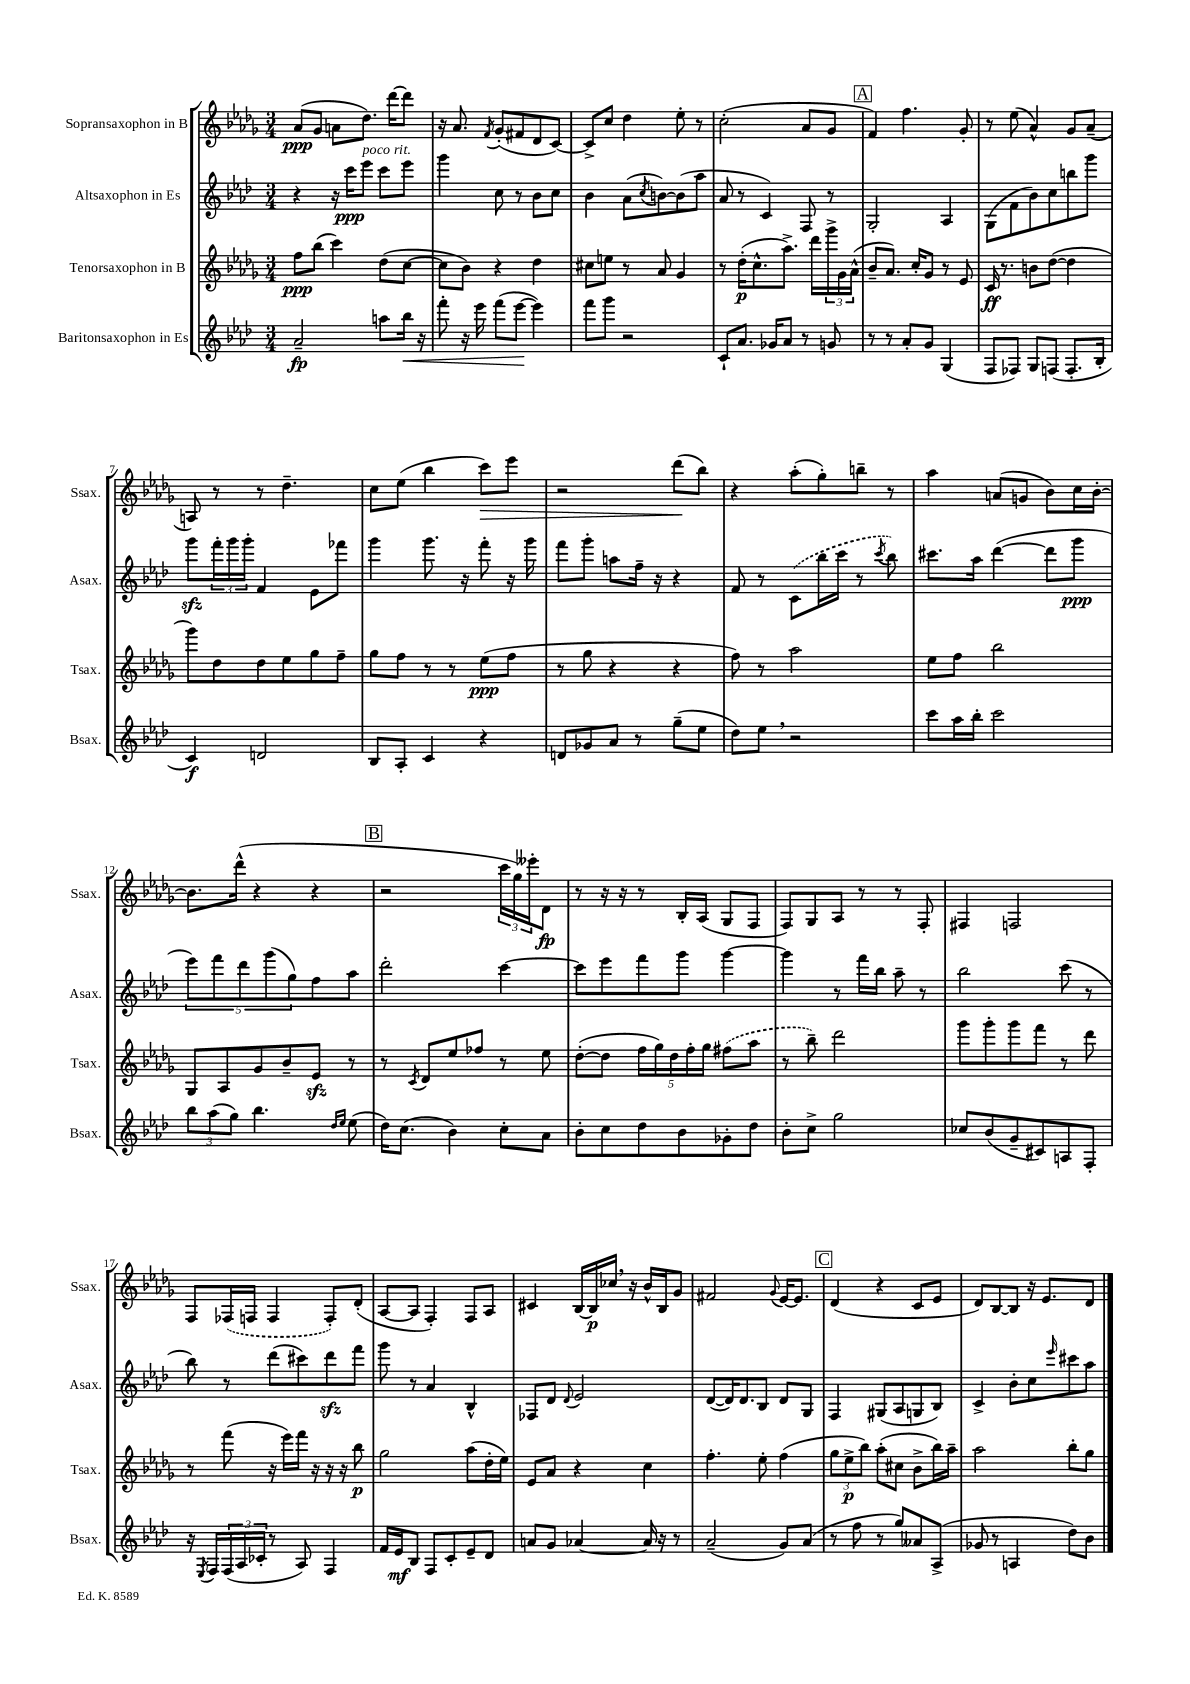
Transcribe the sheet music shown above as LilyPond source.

<<
\new StaffGroup <<
\new Staff = "s0" \with { instrumentName = "Sopransaxophon in B" shortInstrumentName = "Ssax." } {
    \clef treble \key des \major \numericTimeSignature \time 3/4
    aes'8\ppp( ges'8 a'8 des''8.) des'''16~ des'''8 |
    r16 aes'8. \acciaccatura { f'8 } ges'8-.( fis'8 des'8 c'8~) |
    c'8-> c''8 des''4 ees''8-. r8 |
    c''2-.( aes'8 ges'8 |
    \mark \markup { \box "A" } f'4) f''4. ges'8-. |
    r8 ees''8( aes'4-^) ges'8 aes'8--( |
    a8) r8 r8 des''4.-- |
    c''8 ees''8( bes''4 c'''8\>) ees'''8 |
    r2 des'''8\!( bes''8) |
    r4 aes''8-.( ges''8-.) b''8-- r8 |
    aes''4 a'8( g'8 bes'8) c''16 bes'16~-. |
    bes'8. des'''16-^( r4 r4 |
    \mark \markup { \box "B" } r2 \tuplet 3/2 { c'''16 ges''16) eeses'''16-. } des'8\fp |
    r8 r16 r16 r8 bes16-. aes16( ges8 f8 |
    f8) ges8 aes8 r8 r8 f8-. |
    fis4 f2 |
    f8 \once \slurDashed fes16( f16 f4 f8-.) des'8-.( |
    aes8~ aes8 f4-.) f8 aes8 |
    cis'4 bes16~ bes16\p ces''16 \breathe r16 bes'16-^ bes16 ges'8 |
    fis'2 \appoggiatura { ges'8 } ees'16~ ees'8. |
    \mark \markup { \box "C" } des'4( r4 c'8 ees'8 |
    des'8) bes8~ bes8 r16 ees'8. des'8 \bar "|." |
}
\new Staff = "s1" \with { instrumentName = "Altsaxophon in Es" shortInstrumentName = "Asax." } {
    \clef treble \key aes \major \numericTimeSignature \time 3/4
    r4 r16 c'''16\ppp ees'''8^\markup { \italic "poco rit." } c'''8 ees'''8 |
    g'''4 c''8 r8 bes'8 c''8 |
    bes'4 aes'8( \acciaccatura { c''8 } b'8~) b'8( aes''8 |
    aes'8 r8 c'4) f8 r8 |
    \mark \markup { \box "A" } g2-. aes4 |
    g8( f'8 bes'8) c''8 b''8 g'''8 |
    g'''8\sfz \tuplet 3/2 { f'''16-. g'''16 g'''16-. } f'4 ees'8 fes'''8 |
    g'''4 g'''8. r16 f'''8-. r16 g'''16 |
    f'''8 g'''8-. a''8 f''16-- r16 r4 |
    f'8 r8 \once \slurDashed c'8( bes''16 c'''16 r8 \acciaccatura { c'''8 } bes''8) |
    cis'''8. aes''16 des'''4~( des'''8 g'''8\ppp |
    \tuplet 5/4 { ees'''8) f'''8 des'''8 g'''8( g''8) } f''8 aes''8 |
    \mark \markup { \box "B" } des'''2-. c'''4~ |
    c'''8 ees'''8 f'''8 g'''8 g'''4~ |
    g'''4 r8 f'''16 bes''16 aes''8-- r8 |
    bes''2 c'''8( r8 |
    bes''8) r8 des'''8( cis'''8) des'''8\sfz f'''8 |
    g'''8 r8 aes'4 bes4-^ |
    fes8 des'8 \appoggiatura { des'8 } ees'2 |
    des'8~( des'16) des'8. bes8 des'8 g8 |
    \mark \markup { \box "C" } f4 gis8( aes8 g8 bes8) |
    c'4-> bes'8-. c''8 \grace { ees'''16 } cis'''8 aes''8 \bar "|." |
}
\new Staff = "s2" \with { instrumentName = "Tenorsaxophon in B" shortInstrumentName = "Tsax." } {
    \clef treble \key des \major \numericTimeSignature \time 3/4
    f''8\ppp bes''8( c'''4) des''8( c''8~ |
    c''8 bes'8) r4 des''4 |
    cis''8 e''8 r8 aes'8 ges'4 |
    r8 des''16-.\p( c''8.-^ aes''8.->) des'''16 \tuplet 3/2 { ges'''16-> ges'16 aes'16-^( } |
    \mark \markup { \box "A" } bes'8-- aes'8.) c''16-. ges'8 r8 ees'8 |
    c'16\ff r8. b'8 des''8~( des''4 |
    ges'''8) des''8 des''8 ees''8 ges''8 f''8-- |
    ges''8 f''8 r8 r8 ees''8\ppp( f''8 |
    r8 ges''8 r4 r4 |
    f''8) r8 aes''2 |
    ees''8 f''8 bes''2 |
    ges8 aes8 ges'8 bes'8-- ees'8\sfz r8 |
    \mark \markup { \box "B" } r8 \acciaccatura { c'8 } des'8 ees''8 fes''8 r8 ees''8 |
    des''8~-.( des''8 \tuplet 5/4 { f''16 ges''16) des''16 f''16-. ges''16 } \once \slurDashed fis''8( aes''8 |
    r8 bes''8--) des'''2 |
    ges'''8 ges'''8-. ges'''8 f'''8 r8 des'''8 |
    r8 f'''8( r16 ees'''16) f'''16 r16 r16 r16 bes''8\p |
    ges''2 aes''8( des''16-. ees''16) |
    ees'8 aes'8 r4 c''4 |
    f''4.-. ees''8-. f''4( |
    \mark \markup { \box "C" } \tuplet 3/2 { ges''8 ees''8->\p bes''8) } aes''8-.( cis''8 bes'8-> bes''16) aes''16-- |
    aes''2 bes''8-. ges''8 \bar "|." |
}
\new Staff = "s3" \with { instrumentName = "Baritonsaxophon in Es" shortInstrumentName = "Bsax." } {
    \clef treble \key aes \major \numericTimeSignature \time 3/4
    aes'2--\fp a''8 bes''16\< r16 |
    f'''8-. r16 ees'''16 f'''8( ees'''8~\! ees'''4) |
    f'''8 g'''8 r2 |
    c'8-! aes'8. ges'16 aes'8 r8 g'8 |
    \mark \markup { \box "A" } r8 r8 aes'8-. g'8 g4( |
    f8 fes8) g8 f8( f8.-. bes16-. |
    c'4\f) d'2 |
    bes8 aes8-. c'4 r4 |
    d'8 ges'8 aes'8 r8 g''8--( ees''8 |
    des''8) ees''8 \breathe r2 |
    c'''8 aes''16 bes''16-. c'''2 |
    \tuplet 3/2 { bes''8 aes''8( g''8) } bes''4. \grace { des''16 ees''16 } ees''8( |
    \mark \markup { \box "B" } des''16) c''8.( bes'4) c''8-. aes'8 |
    bes'8-. c''8 des''8 bes'8 ges'8-. des''8 |
    bes'8-. c''8-> g''2 |
    ces''8 bes'8( g'8-- cis'8) a8 f8-. |
    r16 \acciaccatura { ees8 } f16 \tuplet 3/2 { f16( aes16 ces'16-. } r8 aes8) f4 |
    f'16 ees'16\mf bes8 f8 c'8-. ees'8-- des'8 |
    a'8 g'8 aes'4~ aes'16 r16 r8 |
    aes'2--( g'8) aes'8( |
    \mark \markup { \box "C" } r8 f''8 r8 g''8) aeses'8 aes8->( |
    ges'8 r8 a4 des''8) bes'8 \bar "|." |
}
>>
>>
